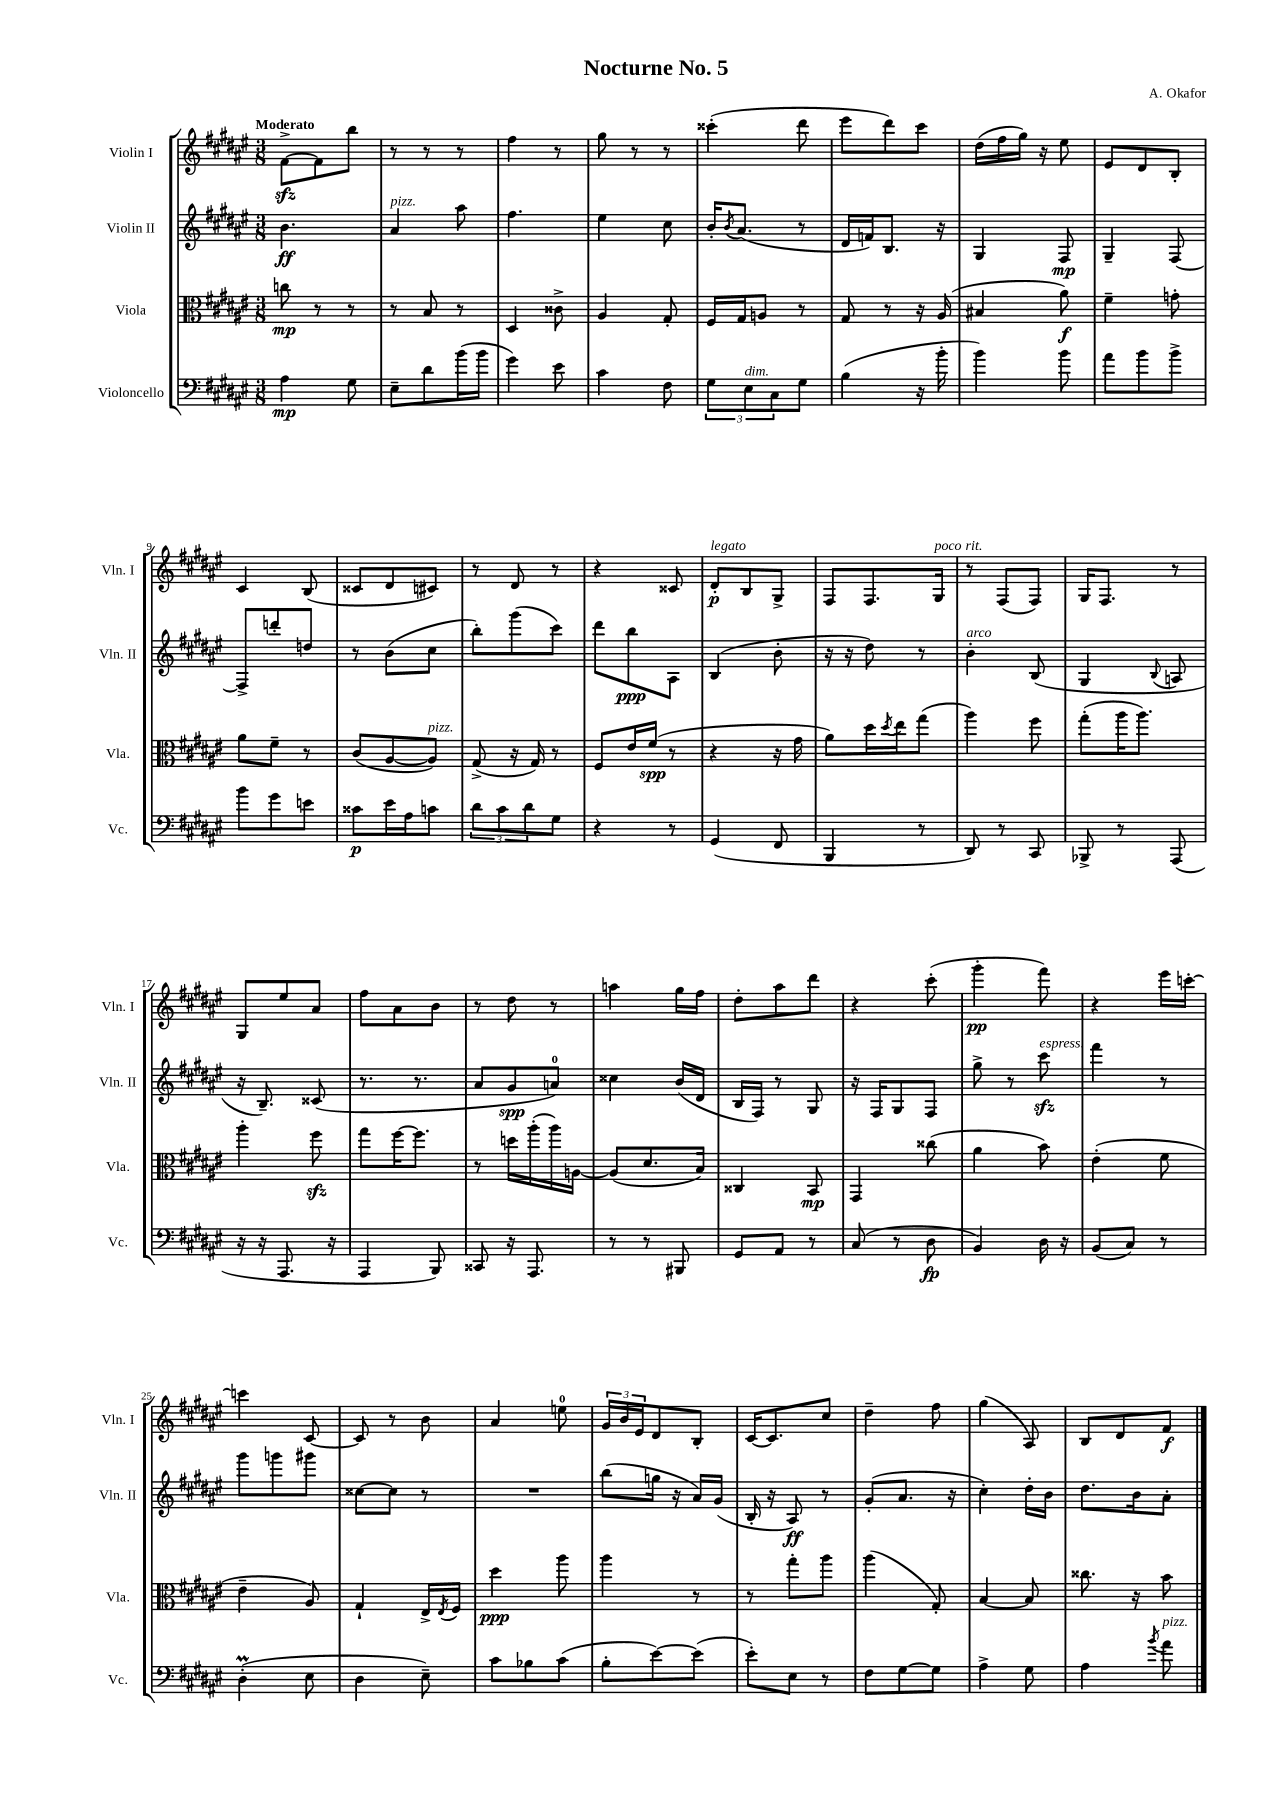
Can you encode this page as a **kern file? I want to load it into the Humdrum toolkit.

**kern	**dynam	**kern	**dynam	**kern	**dynam	**kern	**dynam
*part4	*part4	*part3	*part3	*part2	*part2	*part1	*part1
*staff4	*staff4	*staff3	*staff3	*staff2	*staff2	*staff1	*staff1
*I"Violoncello	*	*I"Viola	*	*I"Violin II	*	*I"Violin I	*
*I'Vc.	*	*I'Vla.	*	*I'Vln. II	*	*I'Vln. I	*
*clefF4	*	*clefC3	*	*clefG2	*	*clefG2	*
*k[f#c#g#d#a#e#]	*	*k[f#c#g#d#a#e#]	*	*k[f#c#g#d#a#e#]	*	*k[f#c#g#d#a#e#]	*
*M3/8	*	*M3/8	*	*M3/8	*	*M3/8	*
=1	=1	=1	=1	=1	=1	=1	=1
!	!	!	!	!	!	!LO:TX:a:B:t=Moderato	!
4A#\	mp	8ccn\	mp	4.b\	ff	[8f#zz^\L	.
.	.	8r	.	.	.	8f#\]	.
8G#\	.	8r	.	.	.	8bb\J	.
=2	=2	=2	=2	=2	=2	=2	=2
!	!	!	!	!LO:TX:a:i:t=pizz.	!	!	!
8E#~\L	.	8r	.	4a#/	.	8r	.
8d#\	.	8B/	.	.	.	8r	.
(16b\L	.	8r	.	8aa#\	.	8r	.
16b\JJ	.	.	.	.	.	.	.
=3	=3	=3	=3	=3	=3	=3	=3
4g#\)	.	4D#/	.	4.ff#\	.	4ff#\	.
8e#\	.	8c##X^\	.	.	.	8r	.
=4	=4	=4	=4	=4	=4	=4	=4
4c#\	.	4A#/	.	4ee#\	.	8gg#\	.
.	.	.	.	.	.	8r	.
8F#\	.	8G#'/	.	8cc#\	.	8r	.
=5	=5	=5	=5	=5	=5	=5	=5
12G#\L	.	16F#/LL	.	16b'/KL	.	(4ccc##X'\	.
.	.	.	.	8qb/	.	.	.
.	.	16G#/J	.	(8.a#/J	.	.	.
!LO:TX:a:i:t=dim.	!	!	!	!	!	!	!
12E#\	.	.	.	.	.	.	.
.	.	8An/J	.	.	.	.	.
12C#\	.	.	.	.	.	.	.
8G#\J	.	8r	.	8r	.	8ddd#\	.
=6	=6	=6	=6	=6	=6	=6	=6
(4B\	.	8G#/	.	16d#/LL	.	8eee#\L	.
.	.	.	.	16fn/J)	.	.	.
.	.	8r	.	8.B/J	.	8ddd#\)	.
16r	.	16r	.	.	.	8ccc#\J	.
16b'\	.	(16A#/	.	16r	.	.	.
=7	=7	=7	=7	=7	=7	=7	=7
4b\)	.	4B#X/	.	4G#/	.	(16dd#\LL	.
.	.	.	.	.	.	16ff#\	.
.	.	.	.	.	.	16gg#\JJ)	.
.	.	.	.	.	.	16r	.
8b\	.	8a#\)	f	8F#/	mp	8ee#\	.
=8	=8	=8	=8	=8	=8	=8	=8
8a#\L	.	4f#~\	.	4G#~/	.	8e#/L	.
8b\	.	.	.	.	.	8d#/	.
8b^\J	.	8gn'\	.	[8F#/	.	8B'/J	.
!!LO:LB:g=z
=9	=9	=9	=9	=9	=9	=9	=9
8b\L	.	8a#\L	.	8F#^/L]	.	4c#/	.
8g#\	.	8f#~\J	.	8dddn'/	.	.	.
8en\J	.	8r	.	8ddn/J	.	(8B/	.
=10	=10	=10	=10	=10	=10	=10	=10
8c##X\L	p	(8c#/L	.	8r	.	8c##X/L	.
16e#\L	.	[8A#/	.	(8b\L	.	8d#/	.
16A#\J	.	.	.	.	.	.	.
!	!	!LO:TX:a:i:t=pizz.	!	!	!	!	!
8cn\J	.	8A#/J])	.	8cc#\J	.	8c#X/J)	.
=11	=11	=11	=11	=11	=11	=11	=11
12d#\L	.	(8G#^/	.	8bb'\L)	.	8r	.
12c#\	.	.	.	.	.	.	.
.	.	16r	.	(8ggg#\	.	8d#/	.
12d#\	.	.	.	.	.	.	.
.	.	16G#/)	.	.	.	.	.
8G#\J	.	8r	.	8ccc#\J)	.	8r	.
=12	=12	=12	=12	=12	=12	=12	=12
4r	.	8F#/L	.	8ddd#\L	.	4r	.
.	.	16e#/L	.	8bb\	ppp	.	.
.	.	(16f#/JJ	spp	.	.	.	.
8r	.	8r	.	8A#\J	.	8c##X/	.
=13	=13	=13	=13	=13	=13	=13	=13
!	!	!	!	!	!	!LO:TX:a:i:t=legato	!
(4GG#/	.	4r	.	(4B/	.	8d#'/L	p
.	.	.	.	.	.	8B/	.
8FF#/	.	16r	.	8b'\	.	8G#^/J	.
.	.	16g#\	.	.	.	.	.
=14	=14	=14	=14	=14	=14	=14	=14
4BBB/	.	8a#\L)	.	16r	.	8F#/L	.
.	.	.	.	16r	.	.	.
.	.	16dd#\L	.	8dd#\)	.	8.F#/	.
.	.	8qdd#/	.	.	.	.	.
.	.	16ee#\J	.	.	.	.	.
8r	.	(8gg#\J	.	8r	.	.	.
!	!	!	!	!	!	!LO:TX:a:i:t=poco rit.	!
.	.	.	.	.	.	16G#/Jk	.
=15	=15	=15	=15	=15	=15	=15	=15
!	!	!	!	!LO:TX:a:i:t=arco	!	!	!
8DD#/)	.	4aa#\)	.	4b'\	.	8r	.
8r	.	.	.	.	.	(8F#/L	.
8CC#/	.	8ff#\	.	(8B/	.	8F#/J)	.
=16	=16	=16	=16	=16	=16	=16	=16
8BBB-X^/	.	(8gg#'\L	.	4G#/	.	16G#/KL	.
.	.	.	.	.	.	8.F#/J	.
8r	.	16aa#\K	.	.	.	.	.
.	.	8.aa#\J)	.	.	.	.	.
.	.	.	.	8qqB/	.	.	.
(8AAA#/	.	.	.	8An/	.	8r	.
!!LO:LB:g=z
=17	=17	=17	=17	=17	=17	=17	=17
16r	.	4aa#'\	.	16r	.	8G#/L	.
16r	.	.	.	8.B~/)	.	.	.
8.AAA#/	.	.	.	.	.	8ee#/	.
.	.	8ff#zz\	.	(8c##X/	.	8a#/J	.
16r	.	.	.	.	.	.	.
=18	=18	=18	=18	=18	=18	=18	=18
4AAA#/	.	8gg#\L	.	8.r	.	8ff#\L	.
.	.	[16ff#\K	.	.	.	8a#\	.
.	.	8.ff#\J]	.	8.r	.	.	.
8BBB/)	.	.	.	.	.	8b\J	.
=19	=19	=19	=19	=19	=19	=19	=19
8CC##X/	.	8r	.	8a#/L	.	8r	.
16r	.	16ddn\LL	.	8g#/	spp	8dd#\	.
8.AAA#/	.	(16aa#'\	.	.	.	.	.
.	.	16aa#\)	.	8an/J)	.	8r	.
.	.	[16An\JJ	.	.	.	.	.
=20	=20	=20	=20	=20	=20	=20	=20
8r	.	(8A/L]	.	4cc##X\	.	4aan\	.
8r	.	8.d#/	.	.	.	.	.
8BBB#X/	.	.	.	(16b/LL	.	16gg#\LL	.
.	.	16B/Jk)	.	16d#/JJ	.	16ff#\JJ	.
=21	=21	=21	=21	=21	=21	=21	=21
8GG#/L	.	4C##X/	.	16B/LL	.	8dd#'\L	.
.	.	.	.	16F#/JJ)	.	.	.
8AA#/J	.	.	.	8r	.	8aa#\	.
8r	.	8BB/	mp	8G#/	.	8ddd#\J	.
=22	=22	=22	=22	=22	=22	=22	=22
(8C#/	.	4GG#/	.	16r	.	4r	.
.	.	.	.	16F#/KL	.	.	.
8r	.	.	.	8G#/	.	.	.
8D#\	fp	(8cc##X\	.	8F#/J	.	(8ccc#'\	.
=23	=23	=23	=23	=23	=23	=23	=23
4BB/)	.	4a#\	.	8gg#^\	.	4ggg#'\	pp
.	.	.	.	8r	.	.	.
!	!	!	!	!LO:TX:a:i:t=espress.	!	!	!
16D#\	.	8b\)	.	8ccc#zz\	.	8fff#\)	.
16r	.	.	.	.	.	.	.
=24	=24	=24	=24	=24	=24	=24	=24
(8BB/L	.	(4e#'\	.	4fff#\	.	4r	.
8C#/J)	.	.	.	.	.	.	.
8r	.	8f#\	.	8r	.	16eee#\LL	.
.	.	.	.	.	.	[16cccn'\JJ	.
!!LO:LB:g=z
=25	=25	=25	=25	=25	=25	=25	=25
(4D#M'\	.	4e#~\	.	8ggg#\L	.	4cccn\]	.
.	.	.	.	8gggn\	.	.	.
8E#\	.	8A#/)	.	8ggg#X\J	.	[8c#/	.
=26	=26	=26	=26	=26	=26	=26	=26
4D#\	.	4G#`/	.	[8cc##X\L	.	8c#/]	.
.	.	.	.	8cc##\J]	.	8r	.
8E#~\)	.	16E#^/LL	.	8r	.	8b\	.
.	.	8qE#/	.	.	.	.	.
.	.	16F#/JJ	.	.	.	.	.
=27	=27	=27	=27	=27	=27	=27	=27
8c#\L	.	4dd#\	ppp	4.r	.	4a#/	.
8B-X\	.	.	.	.	.	.	.
(8c#\J	.	8aa#\	.	.	.	8een\	.
=28	=28	=28	=28	=28	=28	=28	=28
8B'\L	.	4aa#\	.	(8bb\L	.	24g#/LL	.
.	.	.	.	.	.	24b/	.
.	.	.	.	.	.	24e#/J	.
[8e#\)	.	.	.	16ggn\Jk	.	8d#/	.
.	.	.	.	16r	.	.	.
(8e#\J]	.	8r	.	16a#/LL)	.	8B'/J	.
.	.	.	.	(16g#/JJ	.	.	.
=29	=29	=29	=29	=29	=29	=29	=29
8e#'\L)	.	8r	.	16B'/	.	[16c#/KL	.
.	.	.	.	16r	.	8.c#/]	.
8E#\J	.	8gg#'\L	.	8A#/)	ff	.	.
8r	.	8aa#\J	.	8r	.	8cc#/J	.
=30	=30	=30	=30	=30	=30	=30	=30
8F#\L	.	(4aa#\	.	(8g#'/L	.	4dd#~\	.
[8G#\	.	.	.	8.a#/J	.	.	.
8G#\J]	.	8G#'/)	.	.	.	8ff#\	.
.	.	.	.	16r	.	.	.
=31	=31	=31	=31	=31	=31	=31	=31
4A#^\	.	[4B/	.	4cc#'\)	.	(4gg#\	.
8G#\	.	8B/]	.	16dd#'\LL	.	8A#/)	.
.	.	.	.	16b\JJ	.	.	.
=32	=32	=32	=32	=32	=32	=32	=32
4A#\	.	8.cc##X\	.	8.dd#\L	.	8B/L	.
.	.	.	.	.	.	8d#/	.
.	.	16r	.	16b\k	.	.	.
8qb/	.	.	.	.	.	.	.
!LO:TX:a:i:t=pizz.	!	!	!	!	!	!	!
8a#\	.	8b\	.	8a#'\J	.	8f#/J	f
==	==	==	==	==	==	==	==
*-	*-	*-	*-	*-	*-	*-	*-
